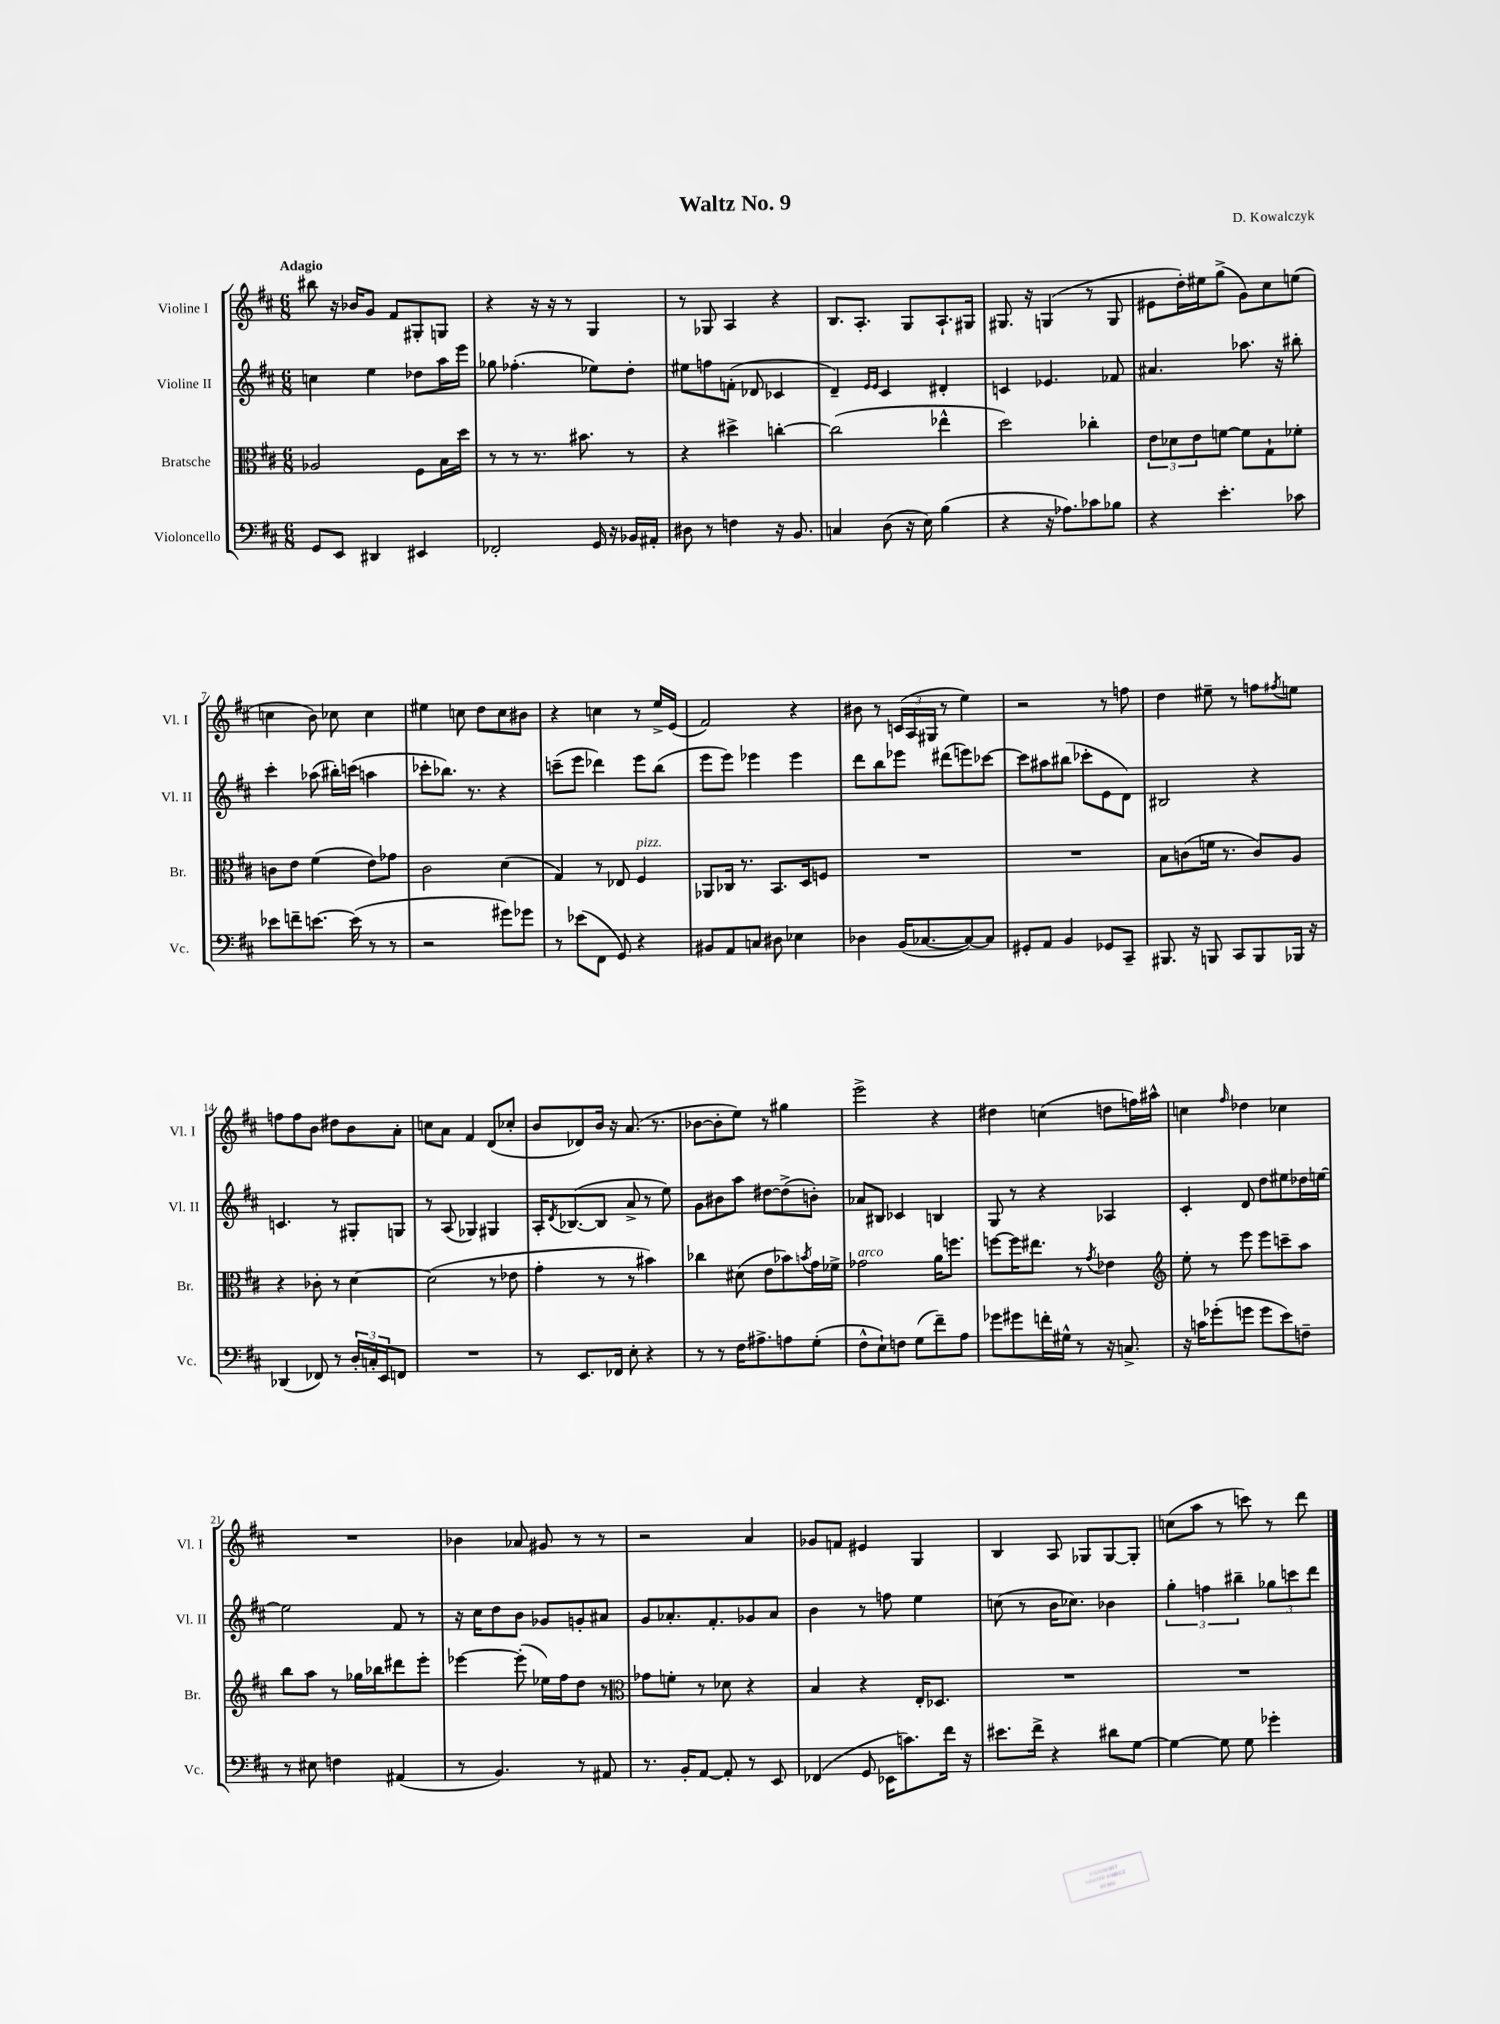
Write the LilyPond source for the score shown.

\header { title = "Waltz No. 9" composer = "D. Kowalczyk" }
<<
\new StaffGroup <<
\new Staff = "s0" \with { instrumentName = "Violine I" shortInstrumentName = "Vl. I" } {
    \clef treble \key d \major \numericTimeSignature \time 6/8 \tempo "Adagio"
    bis''8 r16 bes'16 g'8 fis'8 gis8-. g8 |
    r4 r16 r16 r8 g4 |
    r8 ges8 a4 r4 |
    b8. a8.-. g8 a8.-! gis16 |
    gis8. r16 g4( r8 g8 |
    eis'8 d''16-.) eis''16 g''8->( g'8) cis''8 e''8( |
    c''4 b'8) ces''8 ces''4 |
    eis''4 c''8 d''8 c''8 bis'8 |
    r4 c''4 r8 e''16-> e'16( |
    fis'2) r4 |
    bis'8 r8 \tuplet 3/2 { c'16( a16 gis16 } r8 e''4) |
    r2 r8 f''8 |
    d''4 eis''8-- r8 f''8 \acciaccatura { fis''8 } e''8 |
    f''8 f''8 b'8 dis''8 b'8 a'8-. |
    c''8 a'8 fis'4 d'8( ces''8-. |
    b'8 des'8) b'16 r16 a'8.( r8. |
    bes'8~ bes'8-. e''8) r8 gis''4 |
    e'''2-> r4 |
    dis''4 c''4( d''8 f''16) ais''16-^ |
    c''4 \grace { fis''16 } des''4 ces''4 |
    R2. |
    bes'4 aes'8 gis'8 r8 r8 |
    r2 a'4 |
    ges'8 f'8 eis'4 g4 |
    b4 a8 ges8 ges8~ ges8-. |
    c''8( a''8 r8 c'''8) r8 d'''8 \bar "|." |
}
\new Staff = "s1" \with { instrumentName = "Violine II" shortInstrumentName = "Vl. II" } {
    \clef treble \key d \major \numericTimeSignature \time 6/8
    c''4 e''4 des''8 a''16 e'''16 |
    ges''8 fes''4.-.( ees''8) d''8-. |
    eis''8 f''8 f'8-.( des'8 ces'4 |
    d'4--) \grace { e'16 e'16 } cis'4 dis'4-. |
    c'4 ees'4. fes'8 |
    ais'4. aes''8. r16 bis''8-. |
    cis'''4-. aes''8( bis''16-.) c'''16( a''4 |
    ces'''8-. bes''8.) r8. r4 |
    c'''8--( e'''8 des'''4) e'''8 b''8( |
    e'''8 e'''8) ees'''4 ees'''4 |
    d'''8 b''8 ees'''8 dis'''8( e'''8) ces'''8~ |
    ces'''8 ais''8 bis''8( ces'''8-. e'8 d'8) |
    bis2 r4 |
    c'4. r8 gis8-. g8 |
    r8 a8( ges4) gis4 |
    a16-. \acciaccatura { d'8 } bes8.~( bes8 a'8-> r8 e''8) |
    g'8 bis'8 a''8 dis''8~ dis''8->( b'8-.) |
    aes'8 bis8 ces'4 b4 |
    g8 r8 r4 aes4 |
    cis'4-. d'8 d''8 eis''8 des''16 e''16~ |
    e''2 fis'8 r8 |
    r16 cis''16 d''8 b'8 ges'8 g'8-. ais'8 |
    g'8 aes'8.-. fis'8.-. ges'8 aes'8 |
    b'4 r8 f''8 e''4 |
    c''8( r8 b'16 ces''8.) bes'4 |
    \tuplet 3/2 { g''4-. f''4 bis''4-- } \tuplet 3/2 { ges''8 c'''8 d'''8 } \bar "|." |
}
\new Staff = "s2" \with { instrumentName = "Bratsche" shortInstrumentName = "Br." } {
    \clef alto \key d \major \numericTimeSignature \time 6/8
    aes2 fis8 b16 d''16 |
    r8 r8 r8. bis'8. r8 |
    r4 dis''4-> c''4~-. |
    c''2( ees''4-^ |
    d''2) ces''4-. |
    \tuplet 3/2 { e'8 des'8 e'8 } f'8~ f'8 g8-! fes'8-. |
    c'8 e'8 fis'4( e'8) ges'8 |
    cis'2 d'4( |
    g4) r8 ees8 fis4^\markup { \italic "pizz." } |
    aes,8 ces16 r8. b,8. d16 f8 |
    R2. |
    R2. |
    b8 c'8( f'16 r8. c'8) a8 |
    r4 ces'8-. r8 d'4~ |
    d'2( r8 ees'8 |
    g'4-. r8 r8 bis'4) |
    ces''4 dis'8( e'8 bes'8) \acciaccatura { b'8 } g'16 fes'16-> |
    ges'2^\markup { \italic "arco" } a'16 f''8. |
    f''8~ f''16 eis''8. r8 \acciaccatura { g'8 } ees'4 |
    \clef treble e''8-. r8 e'''8 e'''8 c'''8-- a''8 |
    b''8 a''8 r8 ges''16 bes''16 dis'''8 e'''8-. |
    ees'''4~ ees'''8-.( ees''16) fis''16 d''8 r8 |
    \clef alto ges'8 f'8-. r8 des'8 r4 |
    b4 r4 e16-. des8. |
    R2. |
    R2. \bar "|." |
}
\new Staff = "s3" \with { instrumentName = "Violoncello" shortInstrumentName = "Vc." } {
    \clef bass \key d \major \numericTimeSignature \time 6/8
    g,8 e,8 dis,4 eis,4 |
    fes,2-. g,16 r16 bes,16 ais,16-. |
    dis8 r8 f4 r16 b,8. |
    c4 d8( r16 e16) b4( |
    r4 r16 aes8.) ces'8 bes8 |
    r4 e'4.-. ces'8 |
    ees'8 f'8-- e'8.~ e'16( r8 r8 |
    r2 gis'8) ges'8 |
    r8 ees'8( fis,8 g,8) r4 |
    bis,8 a,8 c8 dis8 ees4 |
    des4 b,16( ces8.~ ces8~) ces8 |
    gis,8-. a,8 b,4 ges,8 cis,8-- |
    bis,,8. r16 b,,8 cis,8 b,,8 bes,,16 r16 |
    des,4( fes,8) r8 \tuplet 3/2 { d16-. c16-. e,16 } f,8 |
    R2. |
    r8 e,8. fes,16 e8-. r4 |
    r8 r8 fis16 ais8.-> a8 g8-.( |
    fis8-^ e8-!) f8 g8( fis'8--) a8 |
    ges'8 gis'8 f'16-. gis16-^ r8 r16 c8.-> |
    r16 c'16 ges'8-.( g'8 g'8 e'8) f8-- |
    r8 eis8 f4 ais,4( |
    r8 b,4.) r8 ais,8 |
    r8. b,16-. a,8~ a,8-. r8 e,8 |
    fes,4( g,8 ees,16 c'8.) fis'16 r16 |
    eis'8. fis'16-> r4 dis'8 g8~ |
    g4~ g8 g8 ges'4-. \bar "|." |
}
>>
>>
